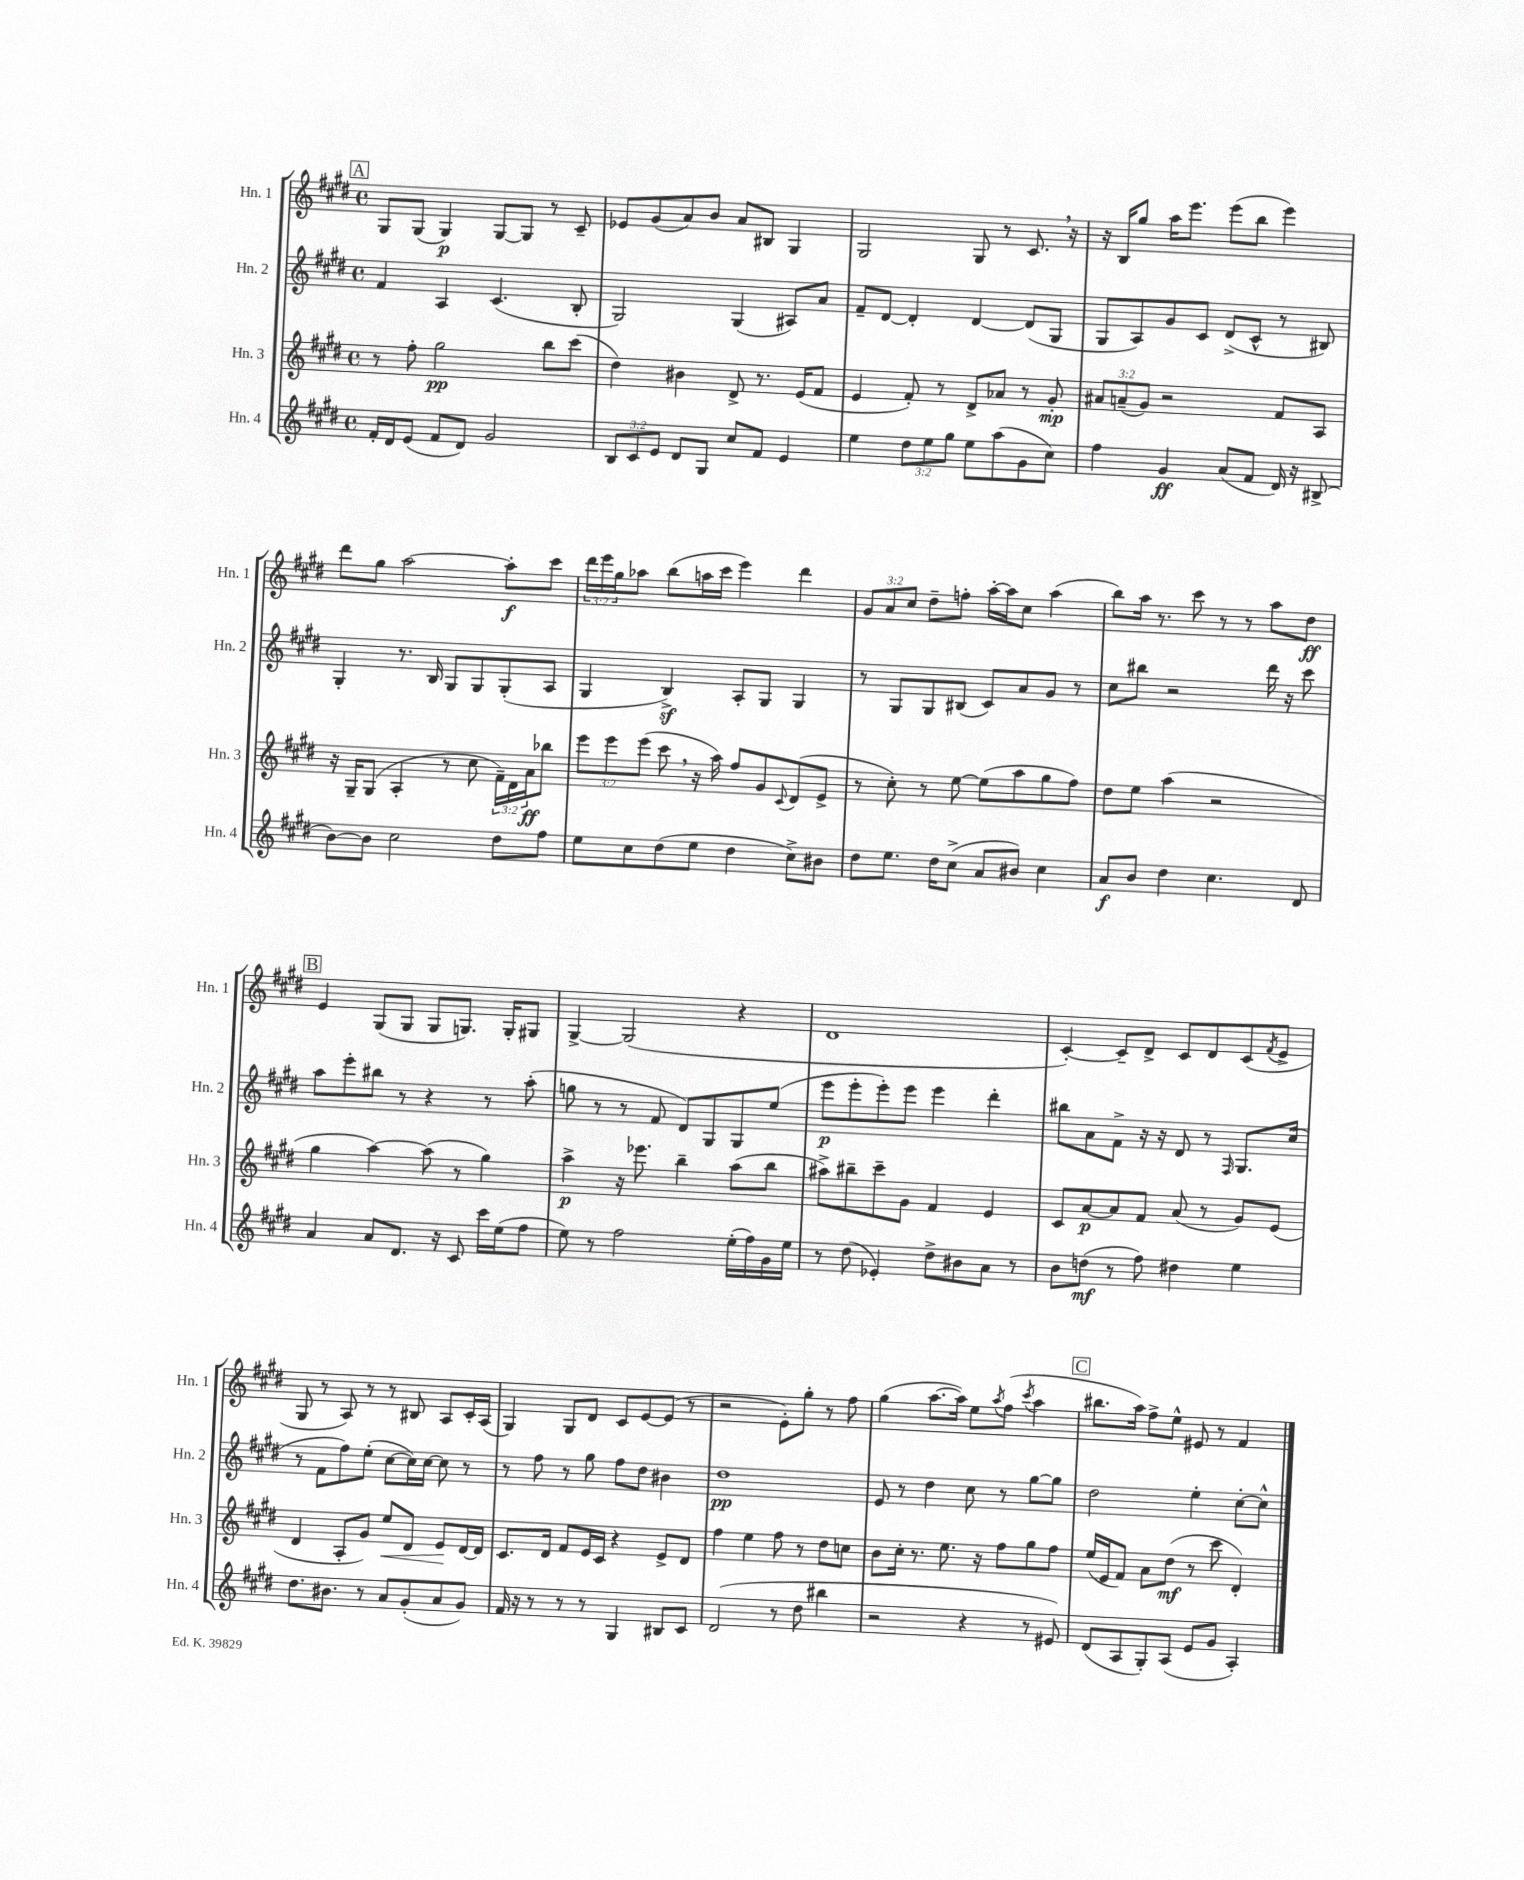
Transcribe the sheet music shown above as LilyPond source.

<<
\new StaffGroup <<
\new Staff = "s0" \with { instrumentName = "Hn. 1" shortInstrumentName = "Hn. 1" } {
    \clef treble \key e \major \defaultTimeSignature \time 4/4 \override Staff.TupletNumber.text = #tuplet-number::calc-fraction-text
    \mark \markup { \box "A" } gis8 gis8( gis4\p) gis8~ gis8 r8 cis'8-- |
    ees'8 gis'8( a'8) b'8 a'8 bis8 gis4 |
    gis2 gis8 r8 cis'8. \breathe r16 |
    r16 b16 gis''8 a''16 e'''8. e'''8( b''8 e'''4) |
    dis'''8 gis''8 a''2~ a''8-.\f cis'''8 |
    \tuplet 3/2 { dis'''16 e'''16 gis''16 } aes''8 b''8( a''16 cis'''16 e'''4) dis'''4 |
    \tuplet 3/2 { gis'8 a'8 cis''8 } dis''8-- f''8-. a''16~-. a''16 cis''8 a''4( |
    b''8) a''16 r8. cis'''8 r8 r8 a''8 dis''8\ff |
    \mark \markup { \box "B" } e'4 gis8( gis8 gis8 g8.) g16-. gis8 |
    gis4~-> gis2( r4 |
    dis'1 |
    cis'4~-.) cis'8-- dis'8-> cis'8 dis'8 cis'8( \acciaccatura { fis'8 } e'8-> |
    gis8 r8 a8) r8 r8 bis8 a8 cis'16-. a16( |
    gis4) gis8 dis'8 cis'8 e'8~ e'8( r8 |
    r2 e'8-.) gis''8-. r8 fis''8 |
    gis''4( a''8.~ a''16) e''8 \acciaccatura { a''8 } fis''8( \acciaccatura { cis'''8 } a''4 |
    \mark \markup { \box "C" } bis''8. a''16) fis''8-> e''8-^ eis'8 r8 fis'4 \bar "|." |
}
\new Staff = "s1" \with { instrumentName = "Hn. 2" shortInstrumentName = "Hn. 2" } {
    \clef treble \key e \major \defaultTimeSignature \time 4/4
    \mark \markup { \box "A" } fis'4 a4 cis'4.( b8-. |
    gis2) gis4( ais8) a'8 |
    fis'8-- dis'8~ dis'4-. dis'4~ dis'8( gis8 |
    gis8 a8) gis'8 cis'8 dis'8->( cis'8-^ r8 bis8) |
    gis4-. r8. b16 gis8 gis8 gis8-.( a8 |
    gis4 b4->\sf) a8-. gis8 gis4 |
    r8 gis8 gis8 bis8( cis'8) a'8 gis'8 r8 |
    cis''8 bis''8 r2 dis'''16 r16 cis'''8 |
    \mark \markup { \box "B" } a''8 e'''8-. bis''8 r8 r4 r8 a''8-.( |
    g''8 r8 r8 fis'8 dis'8) gis8 gis8 e''8( |
    e'''8\p e'''8-. e'''8-.) e'''8 e'''4 dis'''4-. |
    bis''8 a'8 fis'8-> r16 r16 dis'8 r8 \grace { fis16 } gis8. cis''16( |
    r8 fis'8 fis''8) e''8-.( cis''8~ cis''16) cis''16~ cis''8 r8 |
    r8 fis''8 r8 gis''8 fis''8 dis''8 bis'4 |
    dis''1\pp |
    e'8 r8 dis''4 cis''8 r8 gis''8~ gis''8 |
    \mark \markup { \box "C" } dis''2 e''4-. cis''8~-. cis''8-^ \bar "|." |
}
\new Staff = "s2" \with { instrumentName = "Hn. 3" shortInstrumentName = "Hn. 3" } {
    \clef treble \key e \major \defaultTimeSignature \time 4/4 \override Staff.TupletNumber.text = #tuplet-number::calc-fraction-text
    \mark \markup { \box "A" } r8 fis''8-. gis''2\pp b''8 cis'''8( |
    dis''4) bis'4 dis'8-> r8. e'16( fis'8 |
    e'4 fis'8-.) r8 dis'8-> aes'8 r8 gis'8-.\mp |
    \tuplet 3/2 { ais'8 a'8--( gis'8) } r2 fis'8 a8 |
    r16 gis16-- gis8( a4-. r8 cis''8 \tuplet 3/2 { fis'16--) dis'16 a'16\ff } bes''8 |
    \tuplet 3/2 { e'''8 e'''8 e'''8( } cis'''8 \breathe r16 a''16) fis''8 gis'8 \appoggiatura { cis'8 } dis'8( e'8-> |
    r8 cis''8-.) r8 e''8~ e''8( a''8 gis''8 fis''8) |
    dis''8 e''8 a''4( r2 |
    \mark \markup { \box "B" } gis''4 a''4~) a''8( r8 gis''4) |
    a''4->\p r16 ees'''8. b''4-- a''8( b''8 |
    ais''8->) bis''8-- cis'''8-- gis'8 fis'4 e'4 |
    cis'8 a'8~\p a'8 fis'8 a'8( r8 gis'8) e'8( |
    dis'4 a8-. gis'8) e''8\< dis'8 e'8\! dis'16~ dis'16 |
    cis'8. dis'16 fis'8 e'16 cis'16 r4 e'8-> dis'8 |
    fis''4 e''4 fis''8 r8 dis''8 c''8 |
    b'8 cis''16-. r8. e''8. r16 fis''8 gis''8 fis''8 |
    \mark \markup { \box "C" } e''16( e'16 fis'8) a'8 dis''8\mf( r8 cis'''8 dis'4-.) \bar "|." |
}
\new Staff = "s3" \with { instrumentName = "Hn. 4" shortInstrumentName = "Hn. 4" } {
    \clef treble \key e \major \defaultTimeSignature \time 4/4 \override Staff.TupletNumber.text = #tuplet-number::calc-fraction-text
    \mark \markup { \box "A" } fis'16-. dis'16 e'8( fis'8 dis'8) gis'2 |
    \tuplet 3/2 { b8 cis'8 e'8 } dis'8 gis8 cis''8 fis'8 e'4 |
    e''4 \tuplet 3/2 { dis''8 e''8 gis''8 } e''8 a''8( gis'8 cis''8) |
    fis''4 gis'4\ff a'8( fis'8 dis'16) r16 bis8->( |
    b'8~) b'8 cis''2 dis''8 fis''8 |
    e''8 cis''8 dis''8( e''8 dis''4 cis''8->) bis'8 |
    dis''8 e''8. dis''16 cis''8->( a'8 bis'8) cis''4 |
    a'8\f b'8 dis''4 cis''4. dis'8 |
    \mark \markup { \box "B" } a'4 a'8 dis'8. r16 cis'8 cis'''16 e''16( fis''8 |
    e''8) r8 fis''2 e''16-.( fis''16) gis'16 e''16 |
    r8 dis''8( ees'4-.) dis''8-> bis'8 a'8 r8 |
    b'8 d''8\mf( r8 fis''8) dis''4 e''4 |
    dis''8. bis'8. r8 a'8 gis'8-.( a'8 gis'8) |
    fis'16 r16 r8 r8 r8 gis4 bis8 cis'8 |
    dis'2( r8 dis''8 bis''4 |
    r2 r4 r8 eis'8) |
    \mark \markup { \box "C" } dis'8( a8 gis8-.) a8( e'8 gis'8 a4-.) \bar "|." |
}
>>
>>
\layout { \context { \Score \remove "Bar_number_engraver" } }
